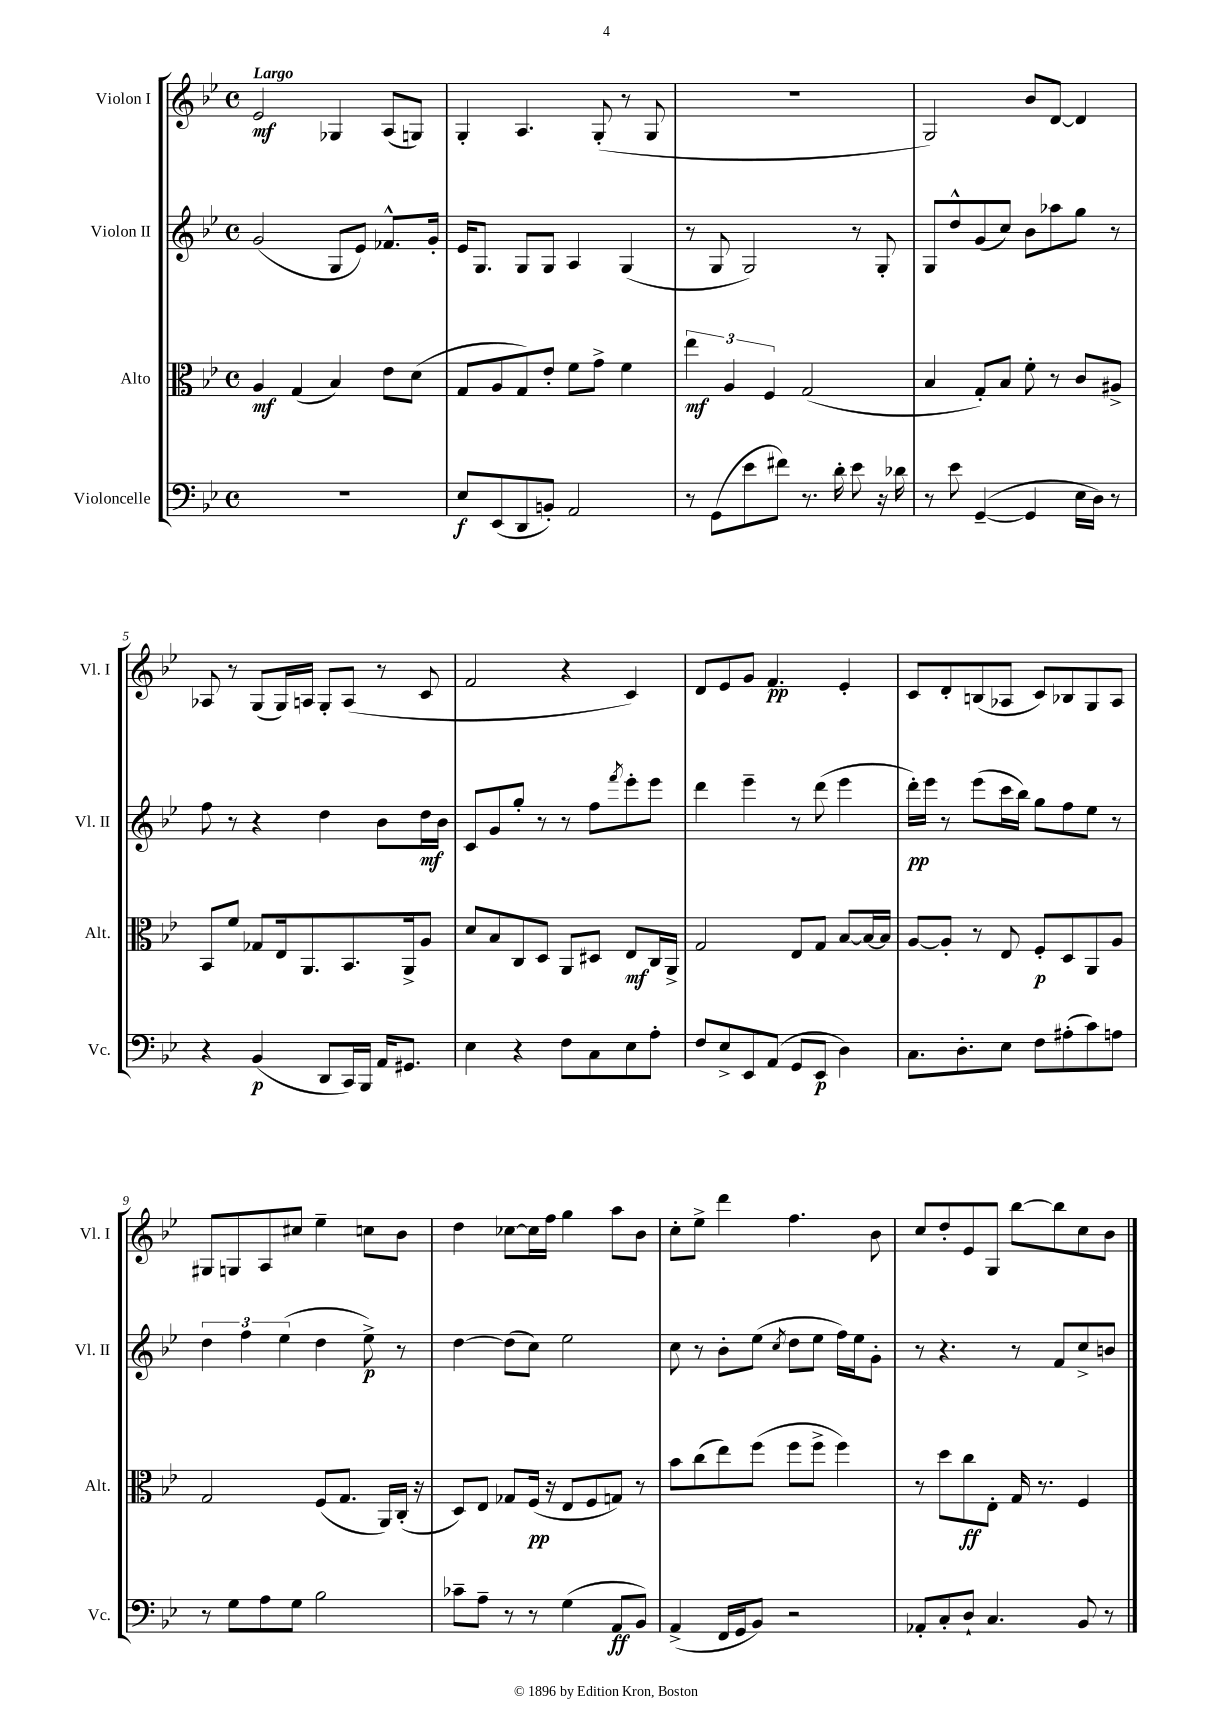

**kern	**dynam	**kern	**dynam	**kern	**dynam	**kern	**dynam
*part4	*part4	*part3	*part3	*part2	*part2	*part1	*part1
*staff4	*staff4	*staff3	*staff3	*staff2	*staff2	*staff1	*staff1
*I"Violoncelle	*	*I"Alto	*	*I"Violon II	*	*I"Violon I	*
*I'Vc.	*	*I'Alt.	*	*I'Vl. II	*	*I'Vl. I	*
*clefF4	*	*clefC3	*	*clefG2	*	*clefG2	*
*k[b-e-]	*	*k[b-e-]	*	*k[b-e-]	*	*k[b-e-]	*
*M4/4	*	*M4/4	*	*M4/4	*	*M4/4	*
*met(c)	*	*met(c)	*	*met(c)	*	*met(c)	*
=1	=1	=1	=1	=1	=1	=1	=1
!	!	!	!	!	!	!LO:TX:a:B:t=Largo	!
1r	.	4A/	mf	(2g/	.	2e-/	mf
.	.	(4G/	.	.	.	.	.
.	.	4B-/)	.	8G/L	.	4G-X/	.
.	.	.	.	8e-/J)	.	.	.
.	.	8e-\L	.	8.f-X^^/L	.	(8A/L	.
.	.	(8d\J	.	.	.	8Gn/J)	.
.	.	.	.	16g'/Jk	.	.	.
=2	=2	=2	=2	=2	=2	=2	=2
8E-/L	f	8G/L	.	16e-/KL	.	4G'/	.
.	.	.	.	8.G/J	.	.	.
(8EE-/	.	8A/	.	.	.	.	.
8DD/	.	8G/)	.	8G/L	.	4.A/	.
8BBn'/J)	.	8e-'/J	.	8G/J	.	.	.
2AA/	.	8f\L	.	4A/	.	.	.
.	.	8g^\J	.	.	.	(8G'/	.
.	.	4f\	.	(4G/	.	8r	.
.	.	.	.	.	.	8G/	.
=3	=3	=3	=3	=3	=3	=3	=3
8r	.	6ee-\	mf	8r	.	1r	.
(8GG\L	.	.	.	8G/	.	.	.
.	.	6A/	.	.	.	.	.
8e-\	.	.	.	2G/)	.	.	.
.	.	6F/	.	.	.	.	.
8f#X\J)	.	.	.	.	.	.	.
8.r	.	(2G/	.	.	.	.	.
16d'\	.	.	.	.	.	.	.
8e-\	.	.	.	8r	.	.	.
16r	.	.	.	8G'/	.	.	.
16d-X\	.	.	.	.	.	.	.
=4	=4	=4	=4	=4	=4	=4	=4
8r	.	4B-/	.	8G/L	.	2G/)	.
8e-\	.	.	.	8dd^^/	.	.	.
([4GG~/	.	8G'/L)	.	(8g/	.	.	.
.	.	8B-/J	.	8cc/J)	.	.	.
4GG/]	.	8f'\	.	8b-\L	.	8b-/L	.
.	.	8r	.	8aa-X\	.	[8d/J	.
16E-\LL	.	8c/L	.	8gg\J	.	4d/]	.
16D\JJ)	.	.	.	.	.	.	.
8r	.	8A#X^/J	.	8r	.	.	.
!!LO:LB:g=z
=5	=5	=5	=5	=5	=5	=5	=5
4r	.	8BB-/L	.	8ff\	.	8A-X/	.
.	.	8f/J	.	8r	.	8r	.
(4BB-/	p	8G-X/L	.	4r	.	(8G/L	.
.	.	16E-/k	.	.	.	16G/L)	.
.	.	8.AA/	.	.	.	16An/JJ	.
8DD/L	.	.	.	4dd\	.	8G'/L	.
16CC/L)	.	8.BB-/	.	.	.	(8A/J	.
16BBB-/JJ	.	.	.	.	.	.	.
16AA/KL	.	.	.	8b-\L	.	8r	.
8.GG#X/J	.	16AA^/k	.	.	.	.	.
.	.	8A/J	.	16dd\L	mf	8c/	.
.	.	.	.	16b-\JJ	.	.	.
=6	=6	=6	=6	=6	=6	=6	=6
4E-\	.	8d/L	.	8c/L	.	2f/	.
.	.	8B-/	.	8g/	.	.	.
4r	.	8C/	.	8gg'/J	.	.	.
.	.	8D/J	.	8r	.	.	.
8F\L	.	8AA/L	.	8r	.	4r	.
8C\	.	8D#X/J	.	8ff\L	.	.	.
.	.	.	.	8qfff/	.	.	.
8E-\	.	8E-/L	mf	8eee-'\	.	4c/)	.
8A'\J	.	16C/L	.	8eee-\J	.	.	.
.	.	16AA^/JJ	.	.	.	.	.
=7	=7	=7	=7	=7	=7	=7	=7
8F/L	.	2G/	.	4ddd\	.	8d/L	.
8E-^/	.	.	.	.	.	8e-/	.
8EE-/	.	.	.	4eee-~\	.	8g/J	.
(8AA/J	.	.	.	.	.	4.f/	pp
8GG/L	.	8E-/L	.	8r	.	.	.
8EE-/J	p	8G/J	.	(8ddd\	.	.	.
4D\)	.	[8B-/L	.	4eee-\	.	4e-'/	.
.	.	16B-/L_	.	.	.	.	.
.	.	16B-/JJ]	.	.	.	.	.
=8	=8	=8	=8	=8	=8	=8	=8
8.C\L	.	[8A/L	.	16ddd'\LL)	pp	8c/L	.
.	.	.	.	16eee-\JJ	.	.	.
.	.	8A'/J]	.	8r	.	8d'/	.
8.D'\	.	.	.	.	.	.	.
.	.	8r	.	(8eee-\L	.	(8Bn/	.
8E-\J	.	8E-/	.	16ccc\L	.	8A-X/J	.
.	.	.	.	16bb-\JJ)	.	.	.
8F\L	.	8F'/L	p	8gg\L	.	8c/L)	.
(8A#X'\	.	8D/	.	8ff\	.	8B-X/	.
8c\)	.	8AA/	.	8ee-\J	.	8G/	.
8An\J	.	8A/J	.	8r	.	8A-/J	.
!!LO:LB:g=z
=9	=9	=9	=9	=9	=9	=9	=9
8r	.	2G/	.	6dd\	.	8G#X/L	.
8G\L	.	.	.	.	.	8Gn/	.
.	.	.	.	6ff\	.	.	.
8A\	.	.	.	.	.	8A/	.
.	.	.	.	(6ee-\	.	.	.
8G\J	.	.	.	.	.	8cc#X/J	.
2B-\	.	(8F/L	.	4dd\	.	4ee-~\	.
.	.	8.G/J	.	.	.	.	.
.	.	.	.	8ee-^\)	p	8ccn\L	.
.	.	16AA/LL)	.	.	.	.	.
.	.	(16C'/JJ	.	8r	.	8b-\J	.
.	.	16r	.	.	.	.	.
=10	=10	=10	=10	=10	=10	=10	=10
8c-X~\L	.	8D/L)	.	[4dd\	.	4dd\	.
8A~\J	.	8E-/J	.	.	.	.	.
8r	.	8G-X/L	.	(8dd\L]	.	[8cc-X\L	.
8r	.	(16F/Jk	pp	8cc\J)	.	16cc-\L]	.
.	.	16r	.	.	.	16ff\JJ	.
(4G\	.	8E-/L	.	2ee-\	.	4gg\	.
.	.	8F/	.	.	.	.	.
8AA/L	ff	8Gn/J)	.	.	.	8aa\L	.
8BB-/J)	.	8r	.	.	.	8b-\J	.
=11	=11	=11	=11	=11	=11	=11	=11
(4AA^/	.	8b-\L	.	8cc\	.	8cc'\L	.
.	.	(8cc\	.	8r	.	8ee-^\J	.
16FF/LL	.	8ee-\)	.	8b-'\L	.	4ddd\	.
16GG/J	.	.	.	.	.	.	.
8BB-/J)	.	(8ff\J	.	(8ee-\J	.	.	.
.	.	.	.	8qcc/	.	.	.
2r	.	8ff\L	.	8dd\L	.	4.ff\	.
.	.	8ff^\J	.	8ee-\J	.	.	.
.	.	4ff\)	.	16ff\LL)	.	.	.
.	.	.	.	16ee-\J	.	.	.
.	.	.	.	8g'\J	.	8b-\	.
=12	=12	=12	=12	=12	=12	=12	=12
8AA-X'/L	.	8r	.	8r	.	8cc/L	.
8C'/	.	8dd\L	.	4.r	.	8dd'/	.
8D`/J	.	8cc\	ff	.	.	8e-/	.
4.C/	.	8E-'\J	.	.	.	8G/J	.
.	.	16G/	.	8r	.	[8bb-\L	.
.	.	8.r	.	.	.	.	.
.	.	.	.	8f/L	.	8bb-\]	.
8BB-/	.	4F/	.	8cc^/	.	8cc\	.
8r	.	.	.	8bn/J	.	8b-\J	.
==	==	==	==	==	==	==	==
*-	*-	*-	*-	*-	*-	*-	*-
